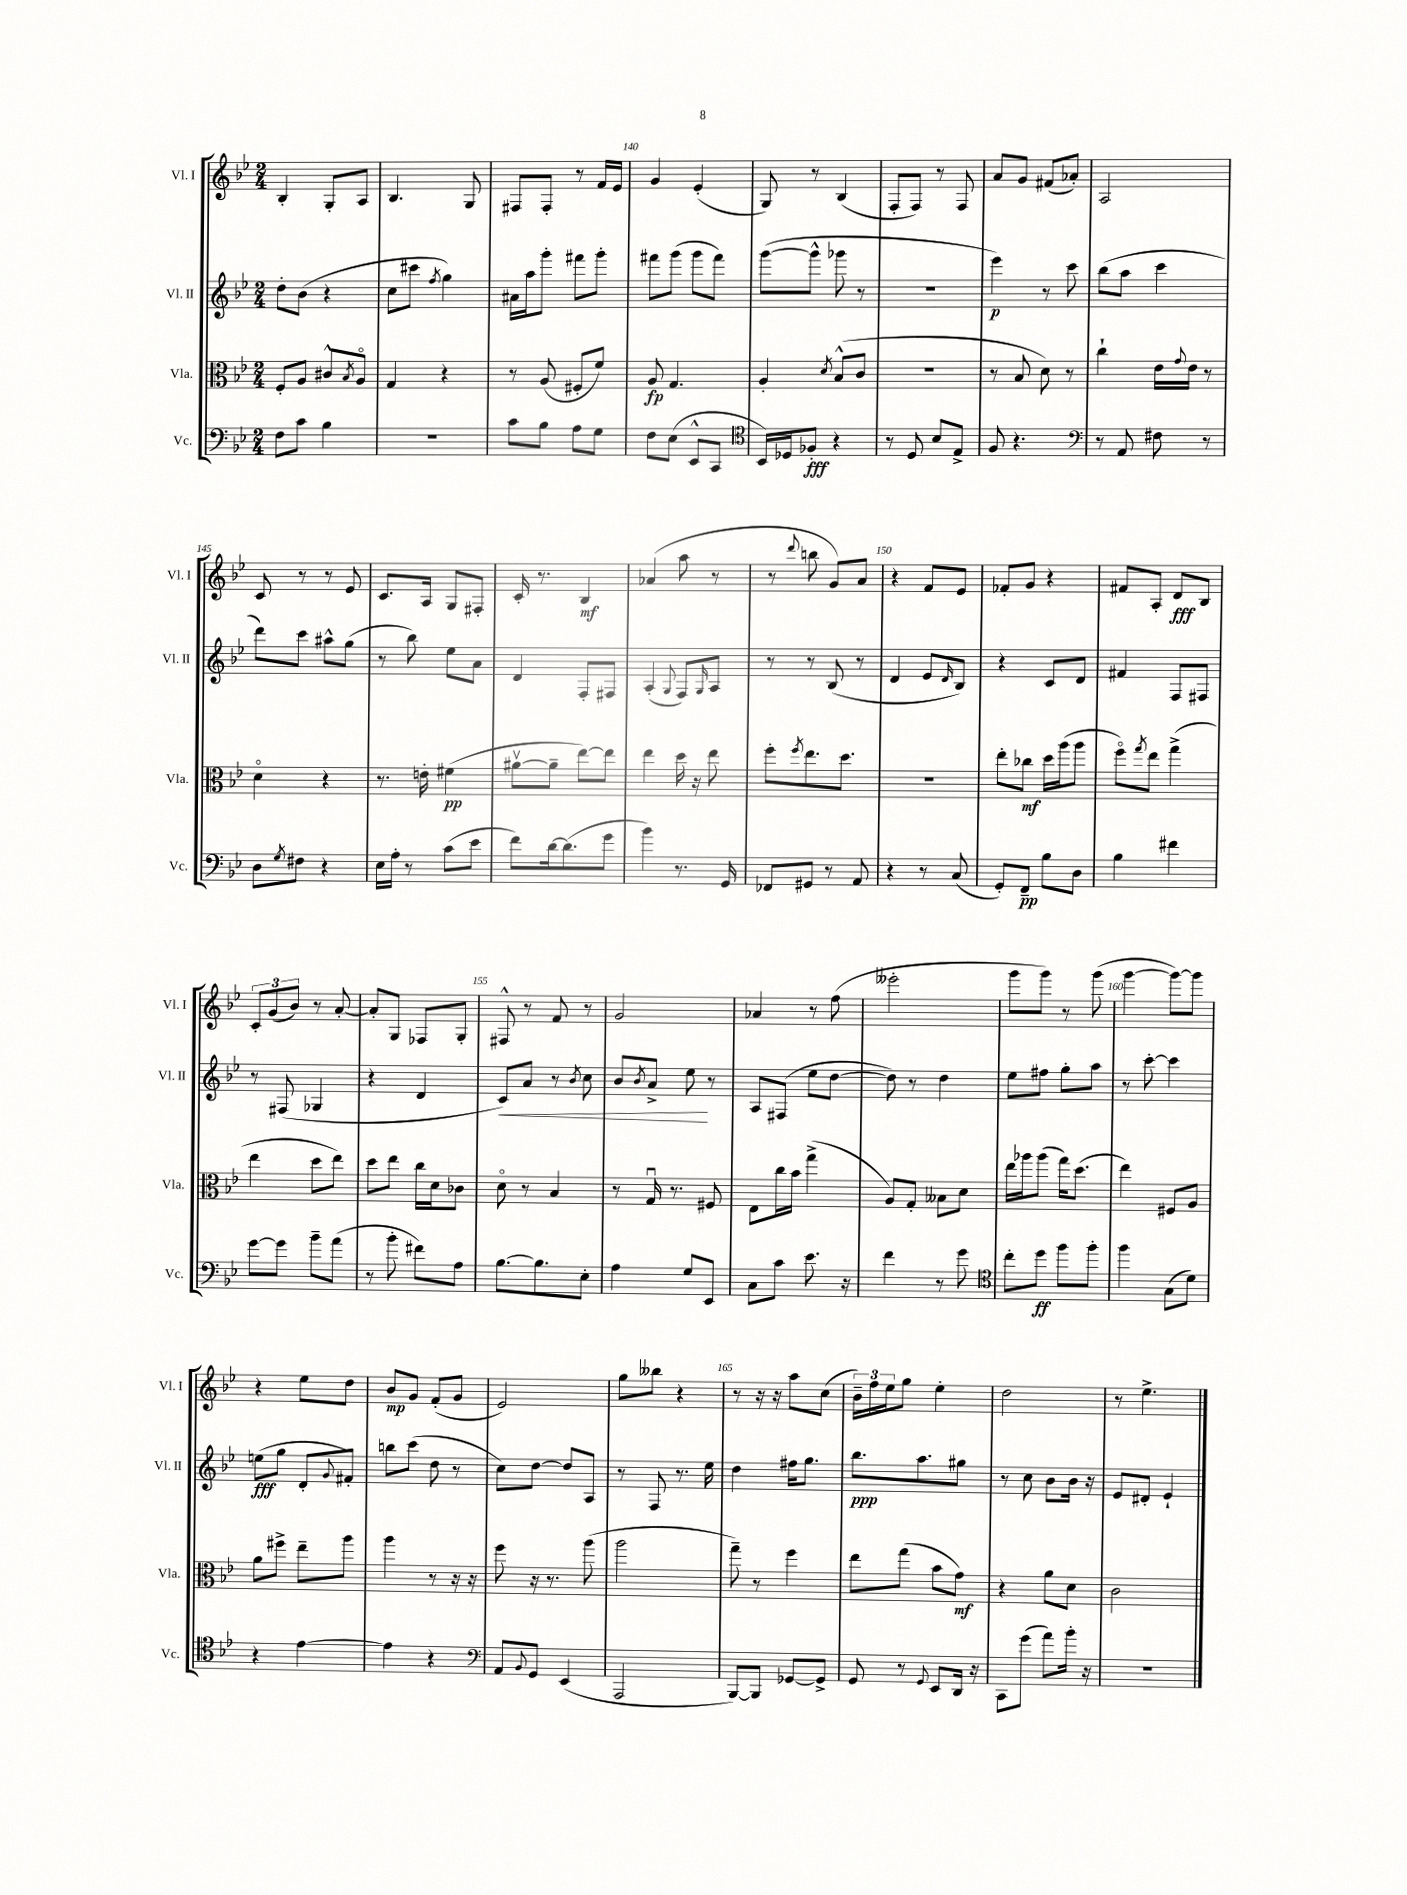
<<
\new StaffGroup <<
\new Staff = "s0" \with { instrumentName = "Vl. I" shortInstrumentName = "Vl. I" } {
    \clef treble \key bes \major \numericTimeSignature \time 2/4
    bes4-. g8-. a8 |
    bes4. g8 |
    fis8 fis8-. r8 f'16 ees'16 |
    g'4 ees'4-.( |
    g8) r8 bes4( |
    f8-. f8) r8 f8 |
    a'8 g'8 fis'8( aes'8-.) |
    a2 |
    c'8 r8 r8 ees'8 |
    c'8. a16 g8 fis8-. |
    c'16-. r8. bes4\mf |
    aes'4( a''8 r8 |
    r8 \appoggiatura { d'''8 } b''8 g'8) a'8 |
    r4 f'8 ees'8 |
    fes'8-. g'8 r4 |
    fis'8 a8-. d'8\fff bes8 |
    \tuplet 3/2 { c'8-. g'8( bes'8) } r8 a'8~-. |
    a'8-. g8 fes8 g8-. |
    fis8-^ r8 f'8 r8 |
    g'2 |
    aes'4 r8 f''8( |
    eeses'''2-. |
    g'''8 g'''8) r8 g'''8( |
    g'''4~ g'''8~) g'''8 |
    r4 ees''8 d''8 |
    bes'8\mp g'8 f'8-.( g'8 |
    ees'2) |
    g''8 beses''8 r4 |
    r8 r16 r16 a''8 c''8( |
    \tuplet 3/2 { bes'16--) f''16 ees''16 } g''8 ees''4-. |
    d''2 |
    r8 ees''4.-> \bar "|." |
}
\new Staff = "s1" \with { instrumentName = "Vl. II" shortInstrumentName = "Vl. II" } {
    \clef treble \key bes \major \numericTimeSignature \time 2/4
    d''8-. bes'8( r4 |
    c''8 cis'''8 \acciaccatura { f''8 } g''4) |
    ais'16 a''16 g'''8-. fis'''8 g'''8-. |
    fis'''8 g'''8( g'''8 fis'''8) |
    g'''8~( g'''8-^ ges'''8 r8 |
    R2 |
    ees'''4\p) r8 c'''8 |
    bes''8( a''8 c'''4 |
    d'''8) c'''8 ais''8-^ g''8( |
    r8 bes''8) ees''8 a'8 |
    d'4 f8-. fis8 |
    a4-.( \appoggiatura { g8 } f8) \grace { g16 } a8 |
    r8 r8 bes8( r8 |
    d'4 ees'8 \grace { d'16 } bes8) |
    r4 c'8 d'8 |
    fis'4 f8 fis8 |
    r8 fis8( ges4 |
    r4 d'4 |
    c'8\<) a'8 r8 \acciaccatura { bes'8 } c''8 |
    bes'8 \acciaccatura { bes'8 } a'8-> ees''8\! r8 |
    a8 fis8( ees''8 d''8~ |
    d''8) r8 d''4 |
    ees''8 fis''8 g''8-. a''8 |
    r8 c'''8~-. c'''4 |
    e''8\fff( g''8 d'8-. \appoggiatura { g'8 } fis'8-.) |
    b''8 c'''8( d''8 r8 |
    c''8) d''8~ d''8 a8 |
    r8 f8 r8. ees''16 |
    d''4 fis''16 g''8. |
    bes''8.\ppp a''8. gis''8 |
    r8 c''8 bes'8 bes'16 r16 |
    ees'8 dis'8-. ees'4-! \bar "|." |
}
\new Staff = "s2" \with { instrumentName = "Vla." shortInstrumentName = "Vla." } {
    \clef alto \key bes \major \numericTimeSignature \time 2/4
    f8-. a8 cis'8-^ \acciaccatura { bes8 } a8\flageolet |
    g4 r4 |
    r8 a8( fis8-. f'8) |
    a8\fp g4. |
    a4-. \acciaccatura { d'8 } bes8-^( c'8 |
    R2 |
    r8 bes8 d'8) r8 |
    c''4-! ees'16 \appoggiatura { g'8 } ees'16 r8 |
    d'4\flageolet r4 |
    r8. e'16-. fis'4\pp( |
    ais'8~\upbow ais'8-- ees''8~) ees''8 |
    ees''4 d''16 r16 ees''8 |
    f''8-. \acciaccatura { f''8 } ees''8. d''8. |
    r2 |
    ees''8-. ces''8\mf d''16 a''16( a''8 |
    f''8\flageolet) \acciaccatura { g''8 } ees''8 g''4->( |
    ees''4 d''8 ees''8) |
    d''8 ees''8 c''16 d'16 ces'8 |
    d'8\flageolet r8 bes4 |
    r8 g16\downbow r8. fis8 |
    ees8 c''16 bes'16 g''4->( |
    a8) g8-. beses8 d'8 |
    ees''16 aes''16 aes''8( g''16) d''8.( |
    ees''4) fis8 a8 |
    a'8 fis''8-> ees''8-- a''8 |
    a''4 r8 r16 r16 |
    f''8 r16 r8. a''8( |
    a''2 |
    g''8--) r8 f''4 |
    ees''8 g''8( bes'8 g'8\mf) |
    r4 a'8 d'8 |
    c'2 \bar "|." |
}
\new Staff = "s3" \with { instrumentName = "Vc." shortInstrumentName = "Vc." } {
    \clef bass \key bes \major \numericTimeSignature \time 2/4
    f8 c'8 bes4 |
    R2 |
    c'8 bes8 a8 g8 |
    f8 ees8( ees,8-^ c,8 |
    \clef tenor bes,16) des16 fes8-.\fff r4 |
    r8 d8 bes8 ees8-> |
    f8 r4. |
    \clef bass r8 a,8 fis8 r8 |
    d8 \acciaccatura { g8 } fis8 r4 |
    ees16 a16-. r8 c'8( ees'8 |
    f'8) d'16~ d'8.( g'8 |
    bes'4) r8. g,16 |
    fes,8 gis,8 r8 a,8 |
    r4 r8 c8( |
    g,8-.) f,8--\pp bes8 d8 |
    bes4 fis'4 |
    g'8~ g'8 bes'8-- a'8( |
    r8 bes'8-. fis'8) a8 |
    bes8.~ bes8. ees8-. |
    a4 g8 ees,8 |
    c8 c'8 ees'8. r16 |
    f'4 r8 g'8 |
    \clef tenor c''8-. d''8\ff f''8 f''8-. |
    f''4 g8( d'8) |
    r4 ees'4~ |
    ees'4 r4 |
    \clef bass a,8 \appoggiatura { bes,8 } g,8 ees,4( |
    a,,2 |
    bes,,8~) bes,,8 ges,8~ ges,8-> |
    g,8 r8 \appoggiatura { g,8 } ees,8 d,16 r16 |
    c,8 g'8( a'8) bes'16-. r16 |
    R2 \bar "|." |
}
>>
>>
\layout { \context { \Score currentBarNumber = #137 \override BarNumber.break-visibility = ##(#f #t #t) barNumberVisibility = #(every-nth-bar-number-visible 5) } }
